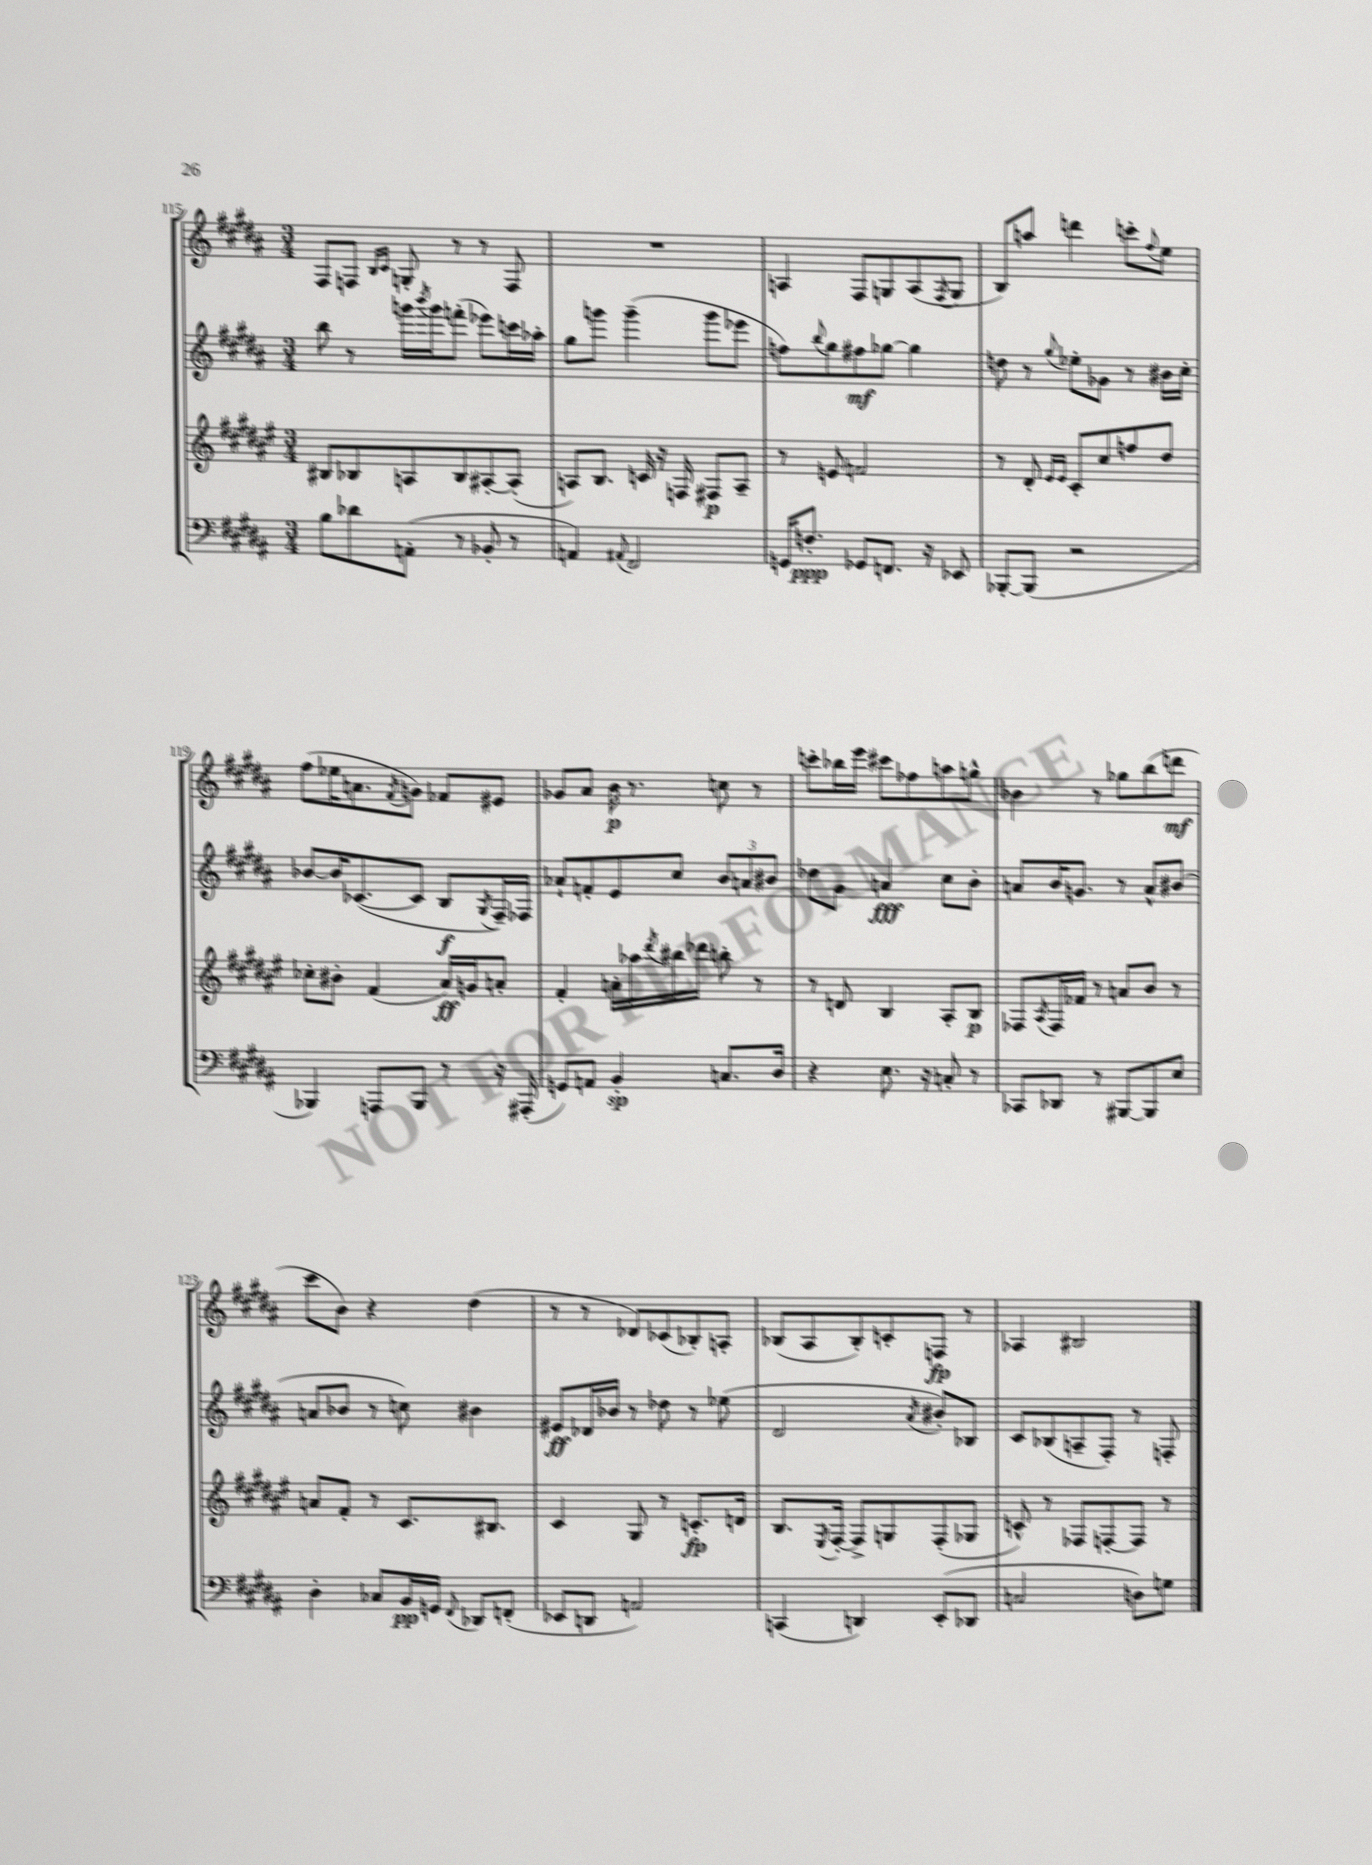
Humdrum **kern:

**kern	**kern	**kern	**kern
*staff4	*staff3	*staff2	*staff1
*clefF4	*clefG2	*clefG2	*clefG2
*k[f#c#g#d#a#]	*k[f#c#g#d#a#e#]	*k[f#c#g#d#a#]	*k[f#c#g#d#a#]
*M3/4	*M3/4	*M3/4	*M3/4
8B\L	8B#/L	8bb\	8F#/L
8d-\	8B-/	8r	8F/J
.	.	.	16qqB/LL
.	.	.	16qqc#/JJ
(8AA'\J	8A/	16ggg\LL	8G'/
.	.	8qbbb/	.
.	.	16ggg\J	.
8r	8B-/	(8fff'\J	8r
8BB-'/	[8A#'/	8eee-\L)	8r
8r	(8A#'/]J	16ccc\L	8F/
.	.	16aa-'\JJ	.
=	=	=	=
4AA/)	8A/L)	8gg#\L	2.r
.	8.B/J	8ggg\J	.
8qqAA#/	.	.	.
2FF#/	.	(4ggg~\	.
.	16c/	.	.
.	16r	.	.
.	16F/	.	.
.	8F#/L	8ggg\L	.
.	8A~/J	8eee-\J	.
=	=	=	=
16GG/LK	8r	8ff\L)	4A/
8.F'/J	.	.	.
.	.	8qqbb/	.
.	8e/	8gg#\	.
8GG-/L	2f/	8ff#\	8F#/L
8.FF/J	.	[8gg-\J	8G/
.	.	4gg-\]	(8A/
16r	.	.	.
.	.	.	8qF#/
8EE-/	.	.	8G/J
=	=	=	=
[8BBB-'/L	8r	8dd\	8B/L)
(8BBB-/]J	8d#'/	8r	8aa/J
.	16qqe#/LL	.	.
.	16qqe#/JJ	8qqgg#/	.
2r	8c#'/L	8ee-'\L	4ddd\
.	8cc#/	8g-\J	.
.	8ff/	8r	8ccc'\L
.	.	.	8qqff#/
.	8dd#/J	16b#\LL	8ee\J
.	.	16cc#'\JJ	.
=	=	=	=
4BBB-/)	8cc-'\L	[8b-/L	(8ff#\L
.	8b#'\J	16b-/]K	16ee-\K
.	.	([8.c-/	8.a\
8AAA/L	(4f#/	.	.
.	.	.	8qf#/
8BBB-/J	.	8c-/]J	8g\J)
8r	16a#/LL)	8B/L	8f-/L
.	16g/J	.	.
.	.	8qG#/	.
16r	8a'/J	16F#~/L)	8e#/J
(16AAA#'/	.	16F-/JJ	.
=	=	=	=
8GG/L)	4f#'/	8a-`/L	8g-/L
8AA/J	.	8f'/	8a#/J
4BB'/	16a'\LL	8e/	16b\
.	16aa-\	.	8.r
.	8qddd#/	.	.
.	16bb#\	8cc#/J	.
.	16ddd-\JJ	.	.
8.C/L	8bb'\	12b/L	8cc\
.	.	12a/	.
.	8r	.	8r
.	.	12b#/J	.
16D#/Jk	.	.	.
=	=	=	=
4r	8r	8dd-\L	8ccc'\L
.	8d/	8g#\J	16bb-\L
.	.	.	16eee\JJ
8.E\	4B/	4a/	8ccc#\L
.	.	.	8ff-\
16r	.	.	.
8C'/	8A#'/L	8cc#\L	8aa\
8r	8B/J	8b'\J	8gg^^\J
=	=	=	=
8CC-/L	8F-/L	8a/L	4b-\
.	8qA#/	.	.
8DD-/J	16F-/L	16b/K	.
.	16f-/JJ	8.g/J	.
8r	8r	.	8r
[8BBB#/L	8a/L	8r	8gg-\L
8BBB#/]	8b/J	8a^^/L	(8bb\
8E/J	8r	(8b#/J	8ddd\J
=	=	=	=
4D#'\	8a/L	8a/L	8ccc#\L
.	8f#'/J	8b-/J	8b\J)
8C-/L	8r	8r	4r
16BB/L	8.c#/L	8cc\)	.
16GG/JJ	.	.	.
8qqFF#/	.	.	.
8DD-/L	.	4b#\	(4dd#\
.	8.B#/J	.	.
(8FF'/J	.	.	.
=	=	=	=
8EE-/L	4c#/	8e#/L	8r
8DD/J	.	16d-/L	8r
.	.	16b-/JJ	.
2AA/)	8G#/	8r	8d-/L)
.	8r	8dd-\	(8c-/
.	8.c'/L	8r	8B-'/)
.	.	(8ee-\	8A'/J
.	16d/Jk	.	.
=	=	=	=
(4CC/	8.B/L	2d#/	(8B-/L
.	.	.	8A#/
.	8qE#/	.	.
.	[16F#'/Jk	.	.
4DD/)	8F#^/]L	.	8B-'/)
.	8G/	.	8c'/
.	.	8qa#/	.
(8EE'/L	(8F#'/	8b#'/L)	8F/J
8DD-/J	8G-/J	8B-/J	8r
=	=	=	=
2C/	8c^^/)	8c#/L	4A-/
.	8r	(8B-/	.
.	8F-/L	8A~/	2B#/
.	[8F'/	8F#'/J)	.
8D\L)	8F/]J	8r	.
8G\J	8r	8F'/	.
==	==	==	==
*-	*-	*-	*-
